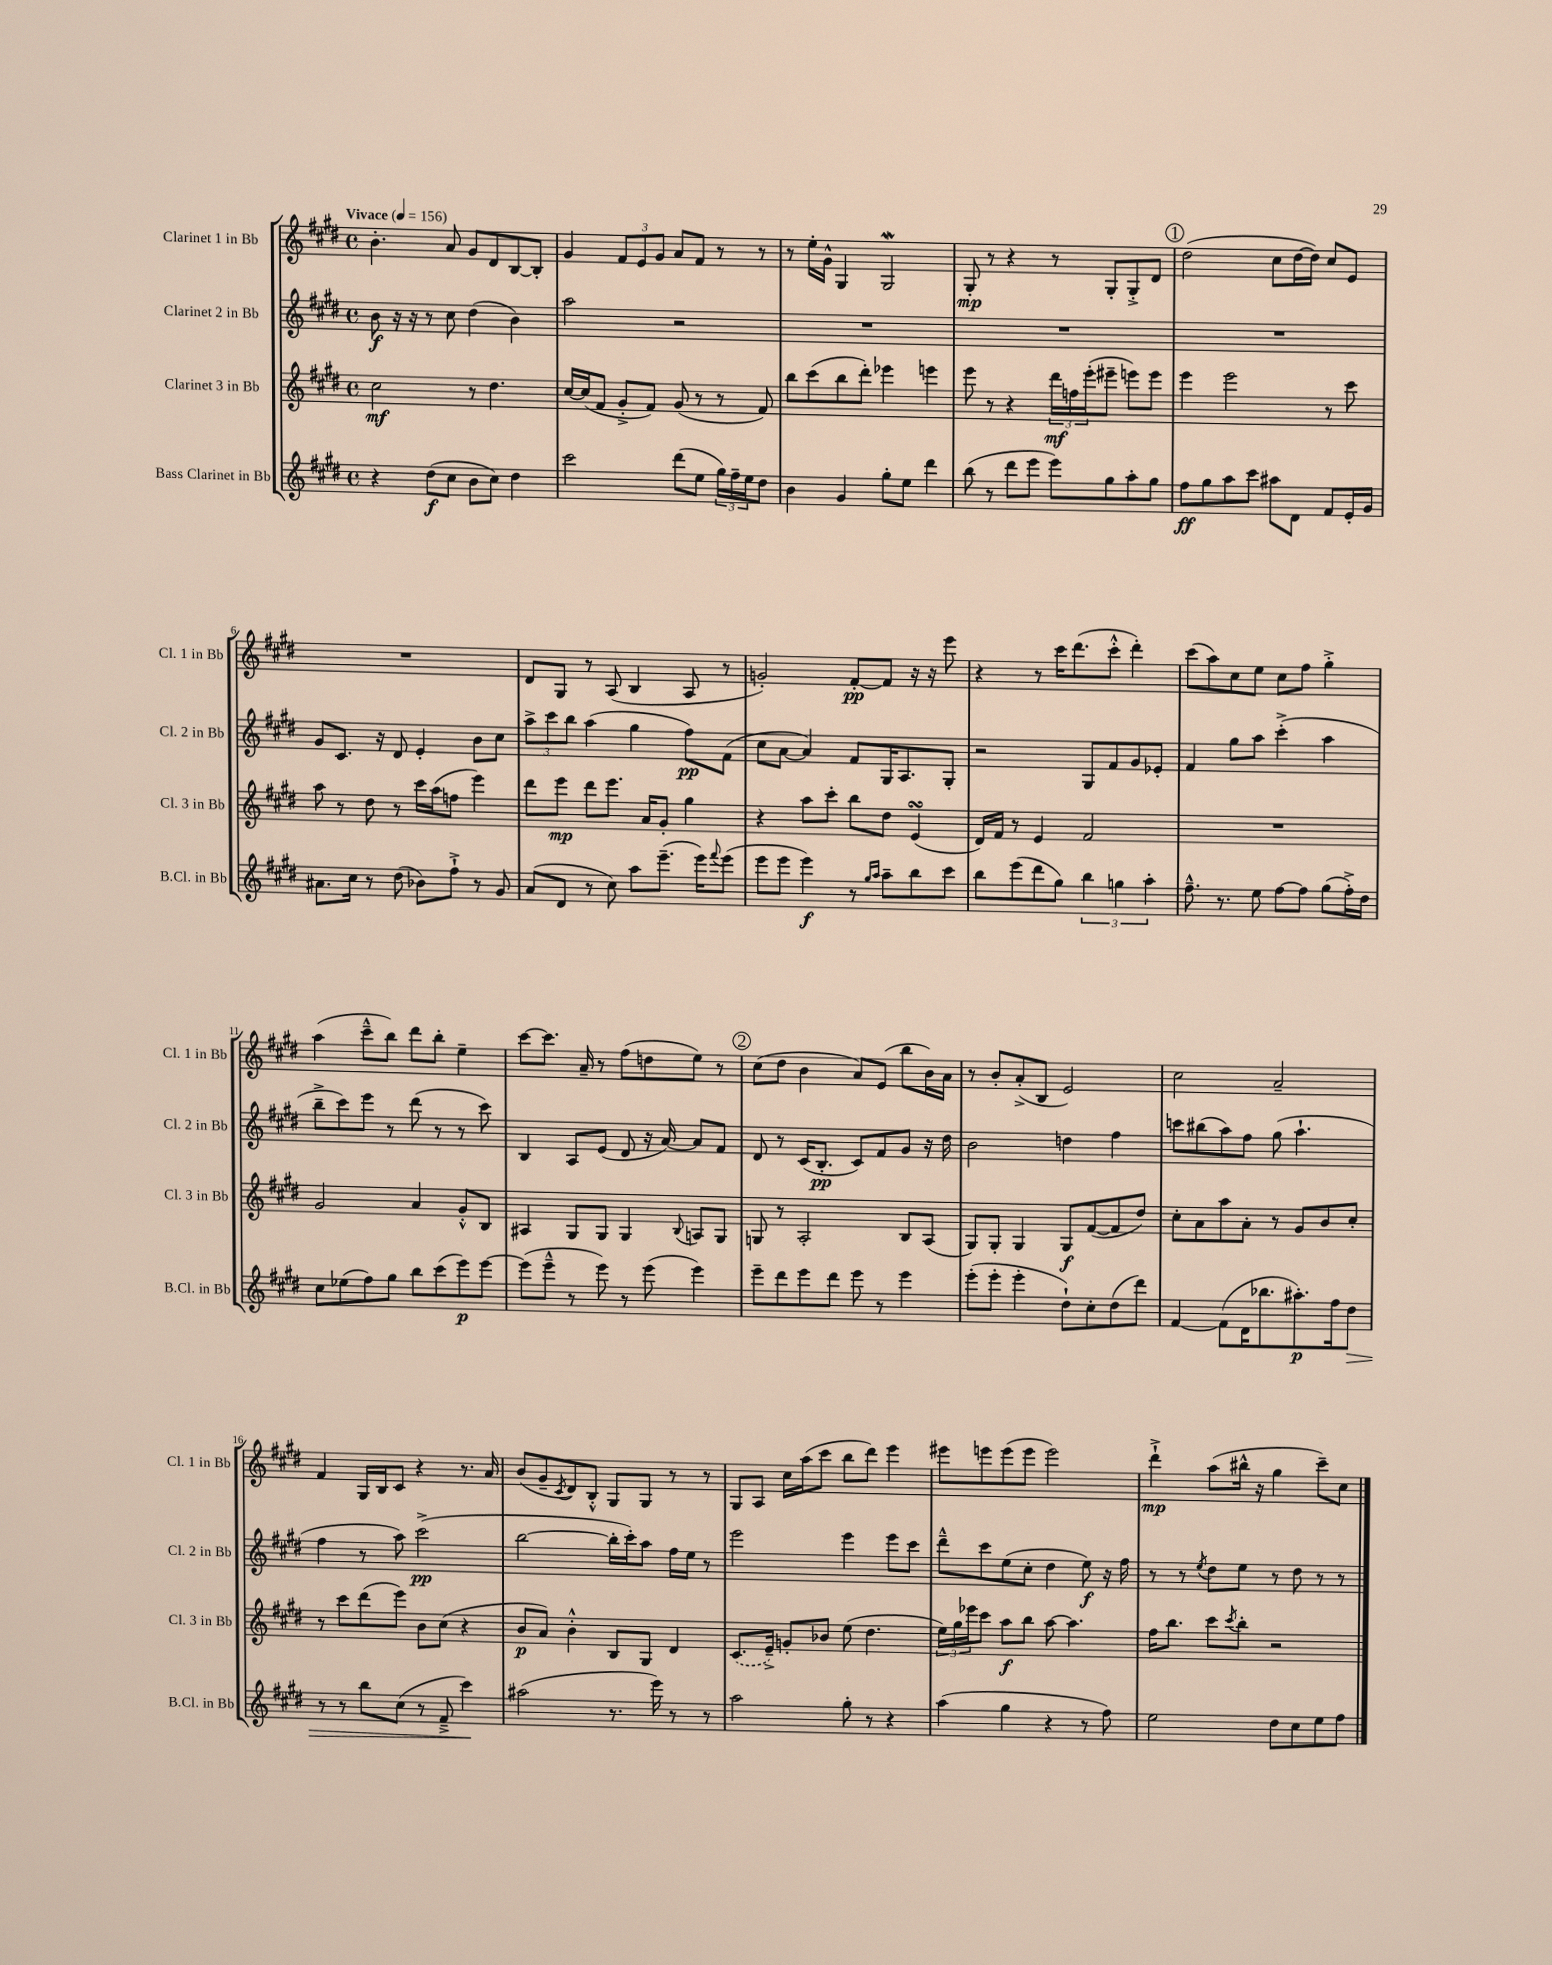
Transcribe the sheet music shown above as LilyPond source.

<<
\new StaffGroup <<
\new Staff = "s0" \with { instrumentName = "Clarinet 1 in Bb" shortInstrumentName = "Cl. 1 in Bb" } {
    \clef treble \key e \major \defaultTimeSignature \time 4/4 \tempo "Vivace" 4 = 156
    b'4.-. a'8 gis'8 dis'8 b8~ b8-. |
    gis'4 \tuplet 3/2 { fis'8 e'8 gis'8 } a'8 fis'8 r8 r8 |
    r8 e''16-. gis'16-^ gis4 gis2\mordent |
    gis8-.\mp r8 r4 r8 gis8-. gis8-.-> dis'8 |
    \mark \markup { \circle "1" } dis''2( cis''8 dis''16~ dis''16) cis''8 e'8 |
    R1 |
    dis'8 gis8 r8 a8( b4 a8 r8 |
    g'2-.) fis'8~-.\pp fis'8 r16 r16 e'''8 |
    r4 r8 cis'''16 dis'''8.( cis'''8-.-^ dis'''4-.) |
    cis'''8( a''8) cis''8 e''8 cis''8 fis''8 gis''4-.-> |
    a''4( cis'''8---^ b''8) dis'''8 b''8-. e''4-- |
    cis'''8~ cis'''8. a'16-- r8 fis''8( d''8 e''8) r8 |
    \mark \markup { \circle "2" } cis''8( dis''8 b'4 a'8) e'8( b''8 b'16) a'16 |
    r8 b'8-. a'8-.->( b8 e'2) |
    cis''2 a'2-- |
    fis'4 gis16 b16 cis'8 r4 r8. a'16 |
    b'8( gis'8-- \acciaccatura { cis'8 } dis'8) b8-.-^ gis8 gis8 r8 r8 |
    gis8 a8 cis''16 a''16( cis'''8 b''8 dis'''8) e'''4 |
    eis'''8 e'''8 e'''8( e'''8 e'''2) |
    dis'''4-!->\mp a''8( bis''16-^ r16 gis''4 cis'''8--) cis''8 \bar "|." |
}
\new Staff = "s1" \with { instrumentName = "Clarinet 2 in Bb" shortInstrumentName = "Cl. 2 in Bb" } {
    \clef treble \key e \major \defaultTimeSignature \time 4/4
    b'8\f r16 r16 r8 cis''8 dis''4( b'4) |
    a''2 r2 |
    R1 |
    R1 |
    \mark \markup { \circle "1" } R1 |
    gis'8 cis'8. r16 dis'8 e'4-. b'8 cis''8 |
    \tuplet 3/2 { a''8-> cis'''8 b''8 } a''4( gis''4 fis''8\pp) fis'8( |
    cis''8 a'8~ a'4) fis'8 gis16 a8. gis8-. |
    r2 gis8 fis'8 gis'8 ees'8-. |
    fis'4 gis''8 a''8 cis'''4-.->( a''4 |
    b''8---> cis'''8) e'''8 r8 dis'''8( r8 r8 cis'''8) |
    b4 a8 e'8( dis'8 r16 a'16~) a'8 fis'8 |
    \mark \markup { \circle "2" } dis'8 r8 cis'16( b8.-.\pp cis'8) fis'8 gis'8 r16 dis''16 |
    b'2 d''4 fis''4 |
    c'''8 bis''8( a''8) fis''8 gis''8( a''4.-! |
    fis''4 r8 a''8) cis'''2->\pp( |
    b''2~ b''16-. cis'''16-.) a''8 fis''16 e''16 r8 |
    e'''2 e'''4 e'''8 cis'''8 |
    dis'''8---^ cis'''8 e''8( cis''8-. dis''4 e''8\f) r16 fis''16 |
    r8 r8 \acciaccatura { e''8 } dis''8 e''8 r8 dis''8 r8 r8 \bar "|." |
}
\new Staff = "s2" \with { instrumentName = "Clarinet 3 in Bb" shortInstrumentName = "Cl. 3 in Bb" } {
    \clef treble \key e \major \defaultTimeSignature \time 4/4
    cis''2\mf r8 dis''4. |
    cis''16~ cis''16( fis'8 gis'8-.-> fis'8) gis'8( r8 r8 fis'8) |
    b''8 cis'''8( b''8 dis'''8-.) ees'''4 e'''4 |
    e'''8 r8 r4 \tuplet 3/2 { dis'''16\mf f''16 e'''16-.( } eis'''8-- e'''8) e'''8 |
    \mark \markup { \circle "1" } e'''4 e'''2 r8 cis'''8 |
    a''8 r8 dis''8 r8 cis'''16 a''16( f''8 e'''4) |
    dis'''8 e'''8\mp dis'''8 e'''8. a'16 gis'8-. gis''4 |
    r4 a''8 cis'''8-. b''8 dis''8 e'4\turn( |
    dis'16) fis'16 r8 e'4 fis'2 |
    R1 |
    gis'2 a'4 gis'8-.-^ b8 |
    ais4 gis8 gis8 gis4 \appoggiatura { b8 } a8 gis8 |
    \mark \markup { \circle "2" } g8 r8 a2-. b8 a8( |
    gis8) gis8-. gis4 gis8\f fis'8~( fis'8 dis''8) |
    cis''8-. a'8 a''8 a'8-. r8 gis'8 b'8 cis''8-. |
    r8 cis'''8 dis'''8( e'''8) b'8 cis''8( r4 |
    b'8\p a'8) b'4-.-^ b8 gis8 dis'4 |
    \once \slurDashed cis'8.( e'16--->) g'8-. bes'8 e''8( dis''4. |
    \tuplet 3/2 { e''16) gis''16 ees'''16 } cis'''8 a''8\f b''8 a''8~ a''4. |
    fis''16 b''8. cis'''8 \acciaccatura { cis'''8 } b''8-. r2 \bar "|." |
}
\new Staff = "s3" \with { instrumentName = "Bass Clarinet in Bb" shortInstrumentName = "B.Cl. in Bb" } {
    \clef treble \key e \major \defaultTimeSignature \time 4/4
    r4 dis''8\f( cis''8 b'8 cis''8) dis''4 |
    cis'''2 dis'''8( e''8 \tuplet 3/2 { gis''16) fis''16-- e''16 } dis''8 |
    b'4 gis'4 gis''8-. e''8 dis'''4 |
    b''8( r8 dis'''8 e'''8 e'''8) gis''8 a''8-. gis''8 |
    \mark \markup { \circle "1" } fis''8\ff gis''8 a''8 cis'''8 ais''8 dis'8 fis'8 e'16-. gis'16 |
    ais'8. cis''16 r8 dis''8( bes'8) fis''8-!-> r8 gis'8 |
    a'8( dis'8 r8 cis''8) a''8 e'''8.--( e'''16) \appoggiatura { fis'''8 } e'''8( |
    e'''8 e'''8 e'''4\f) r8 \grace { gis''16 a''16 } a''8-- b''8 cis'''8 |
    b''8 e'''8( dis'''8 gis''8) \tuplet 3/2 { b''4 g''4 a''4-. } |
    fis''8.---^ r8. e''8 fis''8~ fis''8 gis''8( fis''16-.->) dis''16 |
    cis''8 ees''8( fis''8) gis''8 b''8 cis'''8( e'''8\p) e'''8~ |
    e'''8( e'''8---^ r8 e'''8) r8 e'''8( e'''4) |
    \mark \markup { \circle "2" } e'''8-- dis'''8 e'''8 dis'''8 e'''8 r8 e'''4 |
    e'''8-.( e'''8-. e'''4-. dis''8-!) cis''8-. dis''8( dis'''8) |
    fis'4~ fis'8( dis'16 bes''8. ais''8.-.\p) fis''16 dis''8\> |
    r8 r8 b''8 cis''8( r8 fis'8---> cis'''4\!) |
    ais''2( r8. e'''16) r8 r8 |
    a''2 gis''8-. r8 r4 |
    a''4( gis''4 r4 r8 fis''8) |
    e''2 dis''8 cis''8 e''8 fis''8 \bar "|." |
}
>>
>>
